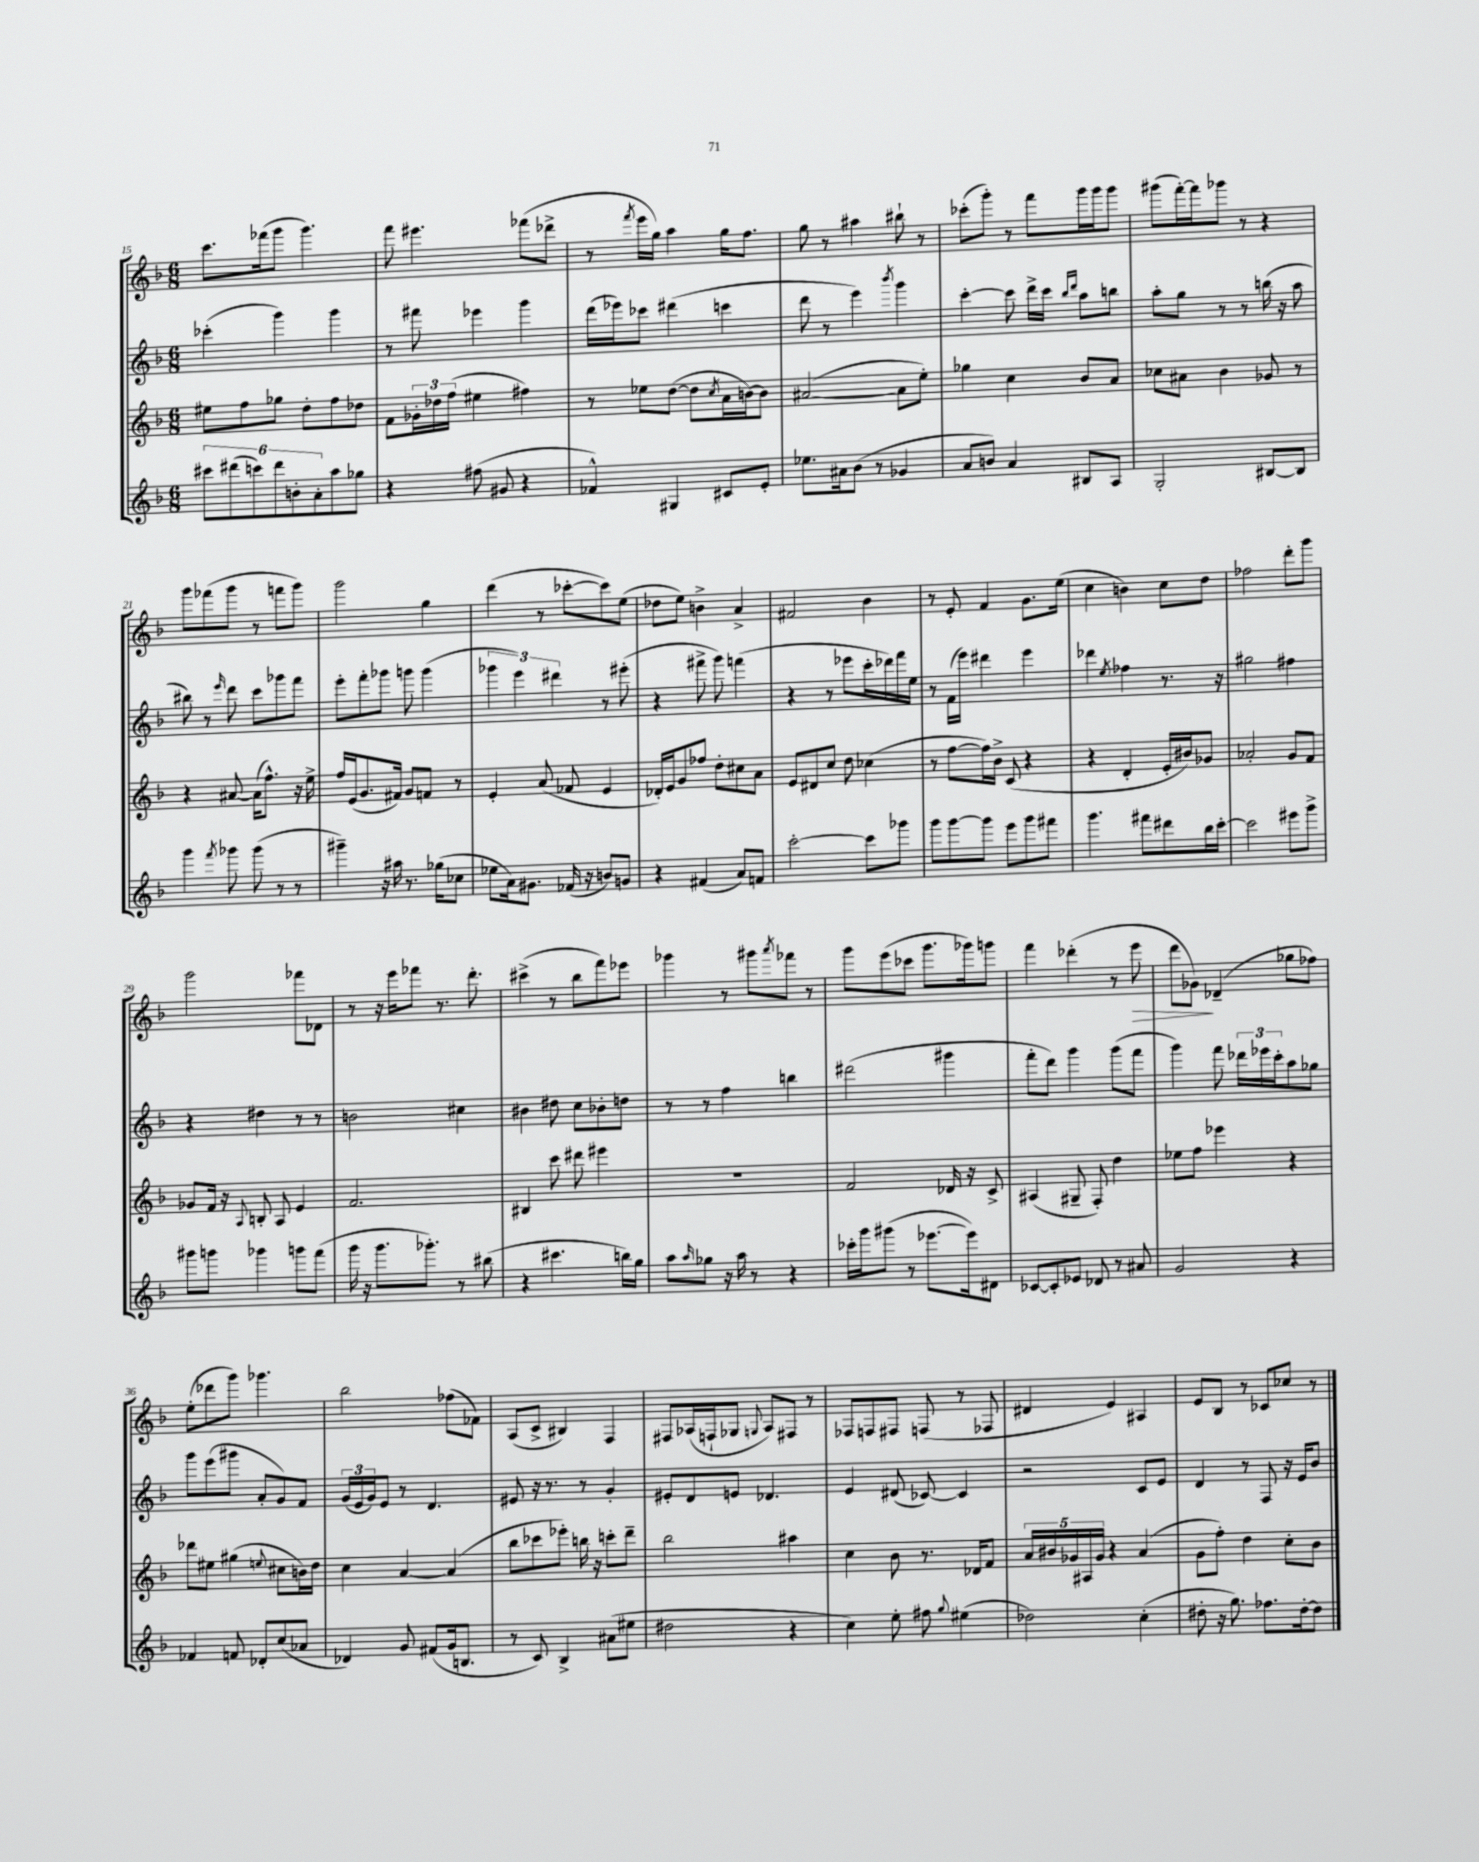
<<
\new StaffGroup <<
\new Staff = "s0" {
    \clef treble \key f \major \numericTimeSignature \time 6/8
    c'''8. fes'''16( g'''8 g'''4.) |
    f'''8 eis'''4. fes'''8( des'''8-> |
    r8 \acciaccatura { f'''8 } e'''16 g''16) a''4 g''16 f''8. |
    g''8 r8 ais''4 bis''8-! r8 |
    ces'''8-.( g'''8-.) r8 f'''8 g'''16 g'''16 g'''8 |
    gis'''8( f'''16~-.) f'''16 ges'''8 r8 r4 |
    g'''8 fes'''8( g'''8 r8 f'''8 g'''8) |
    g'''2 g''4 |
    d'''4( r8 ces'''8~-. ces'''8) e''8( |
    des''8 e''8) b'4-> a'4-> |
    fis'2 bes'4 |
    r8 e'8-. f'4 g'8. e''16( |
    c''4 b'4) c''8 d''8 |
    fes''2 d'''8-. g'''8 |
    g'''2 fes'''8 des'8 |
    r8 r16 e'''16 fes'''8 r8. d'''8.-. |
    cis'''4->( r8 bes''8 f'''8) ees'''8 |
    ges'''4 r8 gis'''8 \acciaccatura { a'''8 } fes'''8 r8 |
    g'''8 e'''8( ces'''8 g'''8. ges'''16) g'''8 |
    f'''4 des'''4-.( r8 e'''8\> |
    d'''8 ges'8\!) des'4--( ges''8 fes''8) |
    e''8-.( des'''8 g'''8) ges'''4. |
    bes''2 fes''8( fes'8) |
    a8( c'8-> bis4) f4 |
    fis8 aes16( f16-! ges8 \appoggiatura { g8 } aes8) fis8 r8 |
    fes8 f8 fis8 f8( r8 fes8 |
    dis'4 e'4) ais4 |
    e'8 bes8 r8 ces'8 ces''8 r8 \bar "|." |
}
\new Staff = "s1" {
    \clef treble \key f \major \numericTimeSignature \time 6/8
    ces'''4-.( g'''4) g'''4 |
    r8 fis'''8 ees'''4 g'''4 |
    d'''16( ees'''16) ces'''8 dis'''4( c'''4 |
    d'''8 r8 e'''4) \acciaccatura { bes'''8 } g'''4 |
    c'''4~-. c'''8 d'''16-> c'''16 \grace { bes''16 d'''16 } a''8 b''8 |
    a''8-. g''8 r8 r8 b''16( r16 a''8 |
    bis''8) r8 \grace { e'''16 } d'''8 c'''8 ges'''8 f'''8 |
    e'''8-. f'''8-. ges'''8 g'''8 g'''4( |
    \tuplet 3/2 { ges'''4 e'''4) dis'''4 } r8 eis'''8-.( |
    r4 fis'''8-> g'''8) f'''4( |
    r4 r8 ees'''8 c'''16-. des'''16) f'''16 e''16 |
    r8 f'16( e'''16) dis'''4 e'''4 |
    des'''4 \acciaccatura { e''8 } fes''4 r8. r16 |
    gis''2 fis''4 |
    r4 dis''4 r8 r8 |
    b'2 cis''4 |
    bis'4 dis''8 c''8 bes'8-. d''8 |
    r8 r8 f''4 b''4 |
    dis'''2( gis'''4 |
    f'''8-. d'''8) g'''4 g'''8( f'''8 |
    g'''4) f'''8 \tuplet 3/2 { des'''16 ees'''16 c'''16-. } a''8 ges''8 |
    g'''8 e'''8( gis'''8 a'8-. g'8) f'8 |
    \tuplet 3/2 { g'16( e'16 g'16) } e'8 r8 d'4. |
    eis'8 r16 r8. r8 g'4-. |
    eis'8-. d'8 e'8 des'4. |
    e'4 dis'8( ces'8~) ces'4 |
    r2 c'8 e'8 |
    d'4 r8 f8 r16 e'16 bes'8 \bar "|." |
}
\new Staff = "s2" {
    \clef treble \key f \major \numericTimeSignature \time 6/8
    eis''8 f''8 ges''8 d''8-. f''8 des''8 |
    f'8 \tuplet 3/2 { ges'16-. des''16 f''16( } eis''4 fis''4) |
    r8 ees''8 d''8~( d''8 \acciaccatura { c''8 } a'16 b'16~) b'8 |
    ais'2~( ais'8 e''8-.) |
    ges''4 c''4 bes'8 a'8 |
    ces''8 ais'8 bes'4 ges'8 r8 |
    r4 ais'8~ ais'16( f''8.-^) r16 e''16-> |
    f''16 e'16( g'8. fis'16) g'8 f'8 r8 |
    e'4-. a'8( fes'8 e'4 |
    des'16-.) e'16 g'8 fes''8 d''8-. cis''8 a'8 |
    e'8 dis'8 c''8 d''8 ces''4( |
    r8 f''8~ f''16) bes'16-> c'8( r4 |
    r4 d'4-. e'16-. bis'16) ges'8 |
    aes'2-. g'8 f'8 |
    ges'8 f'16 r16 \appoggiatura { a8 } b8-. a8 e'4 |
    f'2. |
    bis4 c'''8 dis'''8 eis'''4 |
    R2. |
    f'2 des'16 r16 c'8-> |
    ais4( gis8-- f8-.) d''4 |
    ees''8 f''8 ees'''4 r4 |
    des'''8 eis''8 gis''4( \appoggiatura { e''8 } cis''8 b'16) d''16 |
    c''4 a'4~ a'4( |
    bes''8 ces'''8 ees'''8-.) b''16 r16 c'''8-. d'''8-- |
    bes''2 ais''4 |
    c''4 bes'8 r8. des'16 f'8 |
    \tuplet 5/4 { a'16 bis'16 ges'16 ais16 ges'16 } r4 a'4( |
    g'8 f''8-.) d''4 c''8-. bes'8 \bar "|." |
}
\new Staff = "s3" {
    \clef treble \key f \major \numericTimeSignature \time 6/8
    \tuplet 6/4 { cis'''8 dis'''8( c'''8) dis'''8 b'8-. a'8-. } a''8 ges''8 |
    r4 fis''8( gis'8 r4 |
    fes'4-^) gis4 cis'8 e'8-. |
    ees''8. ais'16 bes'8( r8 ges'4 |
    a'8 b'8) a'4 bis8 a8 |
    g2-. bis8~ bis8 |
    g'''4 \acciaccatura { f'''8 } ges'''8 ges'''8( r8 r8 |
    gis'''4--) r16 ais''16 r8. ges''16( ces''8 |
    ees''8 a'16) gis'8. fes'16( r16 b'8) g'8 |
    r4 fis'4( a'8) f'8 |
    c'''2~-. c'''8 ges'''8 |
    g'''8 g'''8~ g'''8 e'''8 g'''8 fis'''8 |
    g'''4. fis'''8 dis'''8 bes''16 c'''16~-. |
    c'''2 eis'''8 g'''8-> |
    gis'''8 g'''8 ges'''4 g'''8 f'''8( |
    g'''16 r16 g'''8. ges'''8.-.) r8 bis''8( |
    r4 cis'''4. b''16) g''16 |
    a''8 \grace { a''16 } ges''8 r16 a''16 r8 r4 |
    ces'''16-. g'''16 gis'''8( r8 ees'''8.~ ees'''16) dis'8 |
    ces'8~ ces'8-. ees'8 des'8 r8 ais'8 |
    g'2 r4 |
    fes'4 f'8 des'8-. c''8( aes'8 |
    des'4) g'8 fis'8( g'16 b8. |
    r8 c'8) bes4-> ais'8( eis''8 |
    dis''2 r4 |
    c''4) e''8-. fis''8 \appoggiatura { g''8 } eis''4( |
    des''2) c''4-.( |
    dis''8-. r16 g''8.) fes''8. dis''16~-. dis''8 \bar "|." |
}
>>
>>
\layout { \context { \Score currentBarNumber = #15 } }
